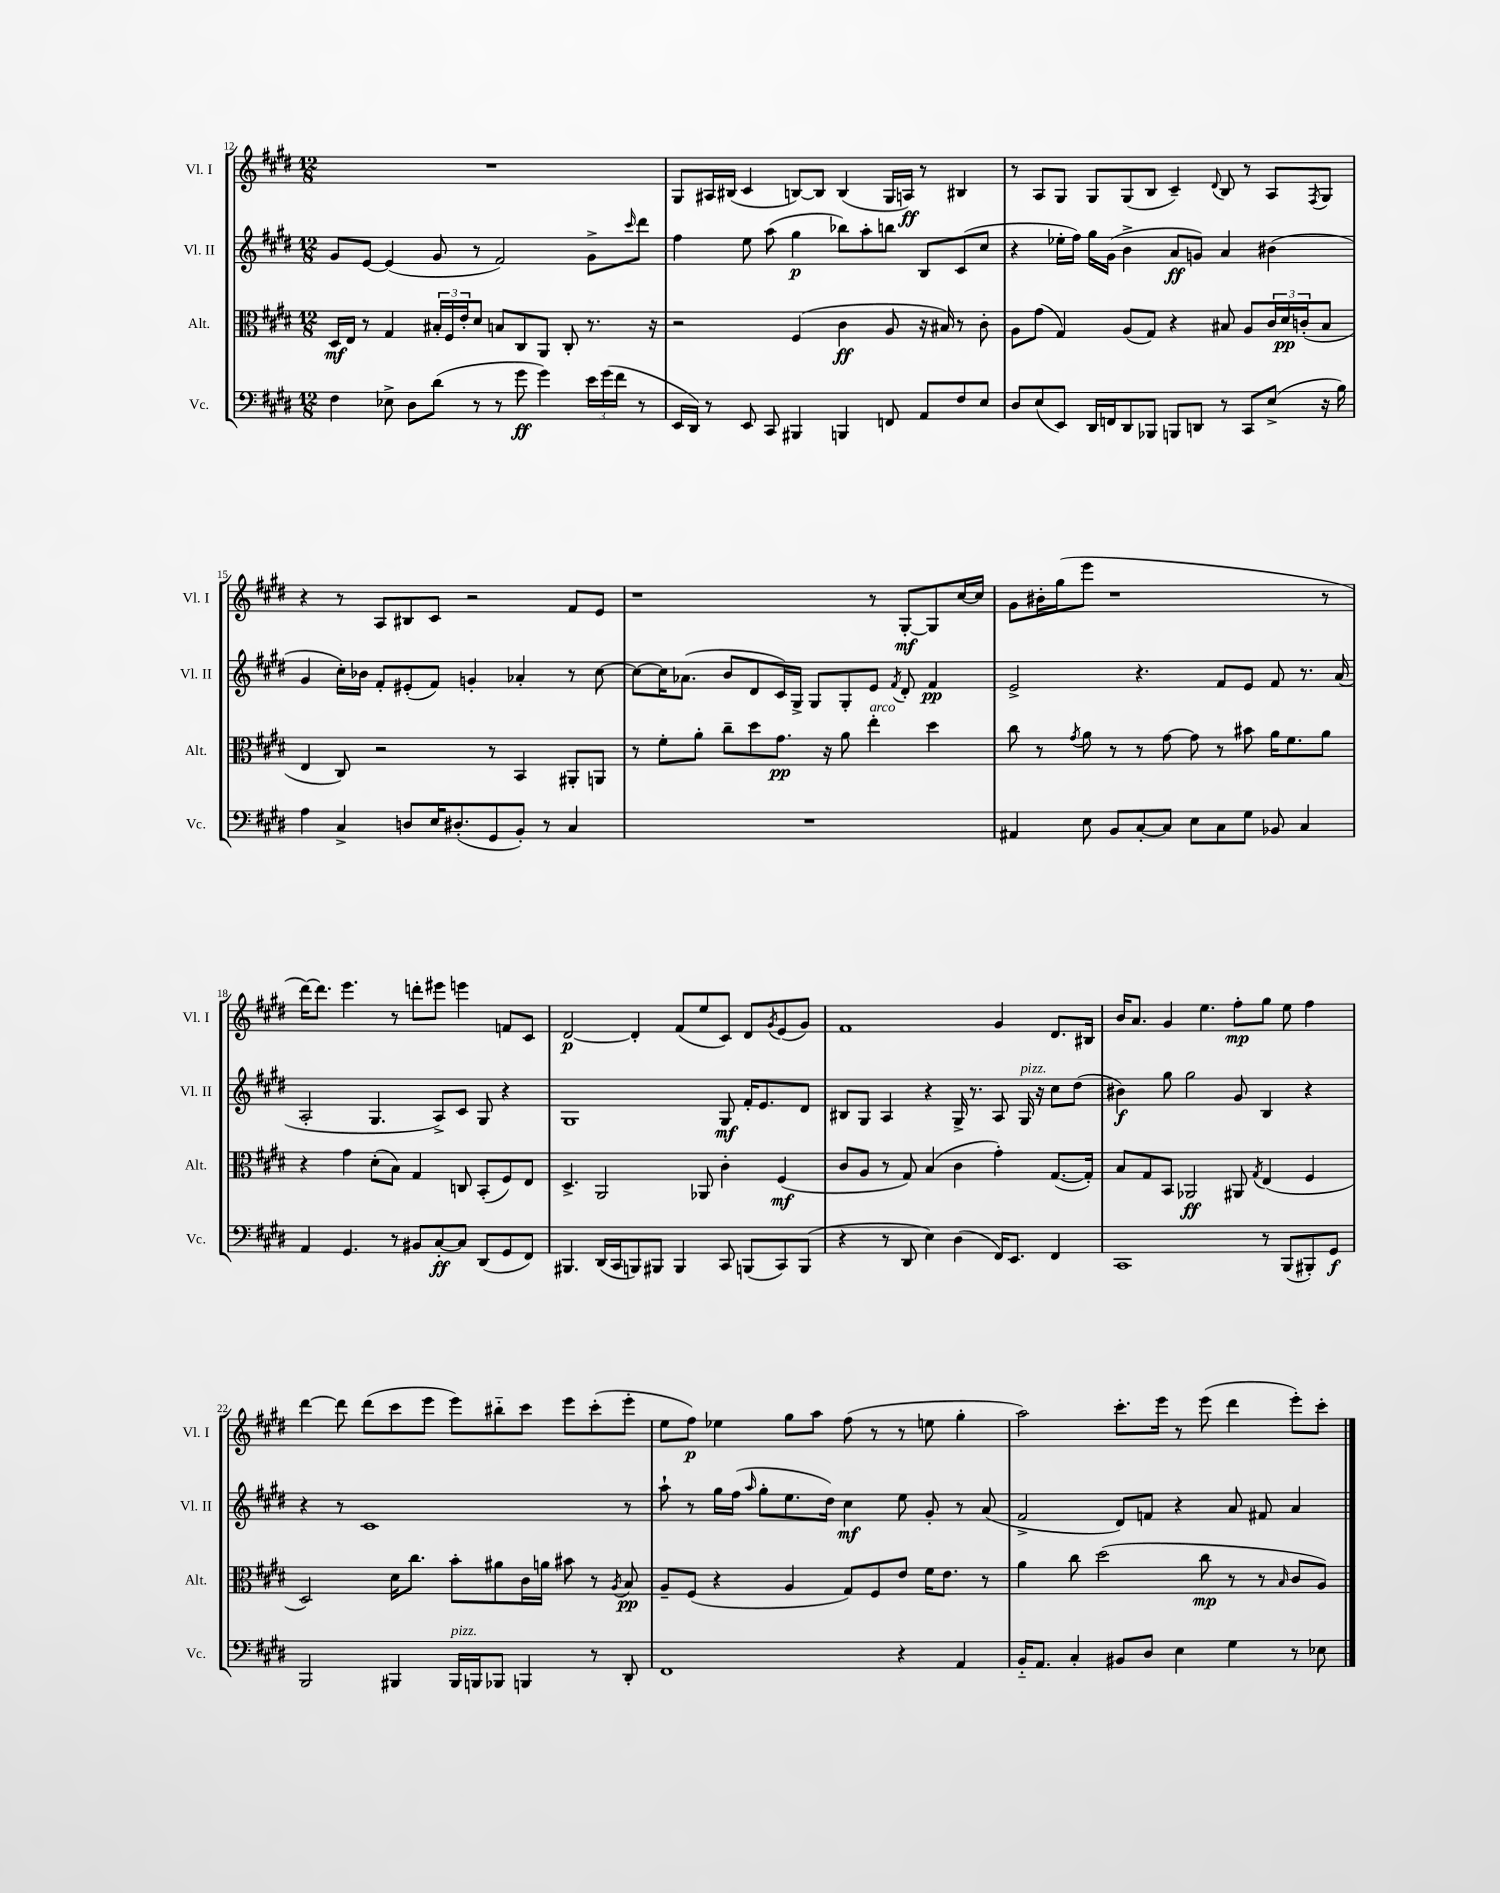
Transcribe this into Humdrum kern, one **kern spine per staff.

**kern	**kern	**kern	**kern
*staff4	*staff3	*staff2	*staff1
*clefF4	*clefC3	*clefG2	*clefG2
*k[f#c#g#d#]	*k[f#c#g#d#]	*k[f#c#g#d#]	*k[f#c#g#d#]
*M12/8	*M12/8	*M12/8	*M12/8
4F#\	16D#/LL	8g#/L	1.r
.	16E/JJ	.	.
.	8r	[8e/J	.
8E-^\	4G#/	(4e/]	.
8D#\L	.	.	.
(8d#\J	24B#'/LL	8g#/	.
.	24F#/	.	.
.	24e'/J	.	.
8r	8d#/J	8r	.
8r	8B/L	2f#/)	.
8g#\	8C#/	.	.
4g#\)	8AA/J	.	.
.	8C#'/	.	.
24e\LL	8.r	8g#^\L	.
(24g#\	.	.	.
24f#\JJ	.	.	.
.	.	16qqccc#/	.
8r	.	8ddd#\J	.
.	16r	.	.
=	=	=	=
16EE/LL	2r	4ff#\	8G#/L
16DD#/JJ)	.	.	.
8r	.	.	16A#/L
.	.	.	(16B#/JJ
8EE/	.	8ee\	4c#/
8CC#/	.	(8aa\	.
4BBB#/	(4F#/	4gg#\	[8B/L)
.	.	.	8B/]J
4BBB/	4c#\	8bb-\L)	(4B/
.	.	8aa'\	.
8FF/	8A/	8bb\J	16G#/LL
.	.	.	16A/JJ)
8AA/L	16r	8B/L	8r
.	16B#/)	.	.
8F#/	8r	(8c#/	4B#/
8E/J	8c#'\	8cc#/J	.
=	=	=	=
8D#/L	8A\L	4r	8r
(8E/	(8g#\J	.	8A/L
8EE/J)	4G#/)	16ee-'\LL	8G#/J
.	.	16ff#\JJ)	.
16DD#/LL	.	16gg#\LL	8G#/L
16FF/J	.	(16g#\JJ	.
8DD#/	(8A/L	4b^\	(8G#/
8BBB-/J	8G#/J)	.	8B/J
8BBB/L	4r	8a/L	4c#~/)
8DD/J	.	8g/J)	.
.	.	.	8qqd#/
8r	8B#/	4a/	8B/
8CC#/L	8A/L	.	8r
(8E^/J	24c#/L	(4b#\	8A/L
.	24d#/	.	.
.	(24c'/J	.	.
.	.	.	8qF#/
16r	8B#/J	.	8G#/J
16B\)	.	.	.
=	=	=	=
4A\	4E/	4g#/	4r
4C#^/	8C#/)	16cc#'\LL)	8r
.	.	16b-\JJ	.
.	2r	8f#'/L	8A/L
8D/L	.	(8e#'/	8B#/
16E/K	.	8f#/J)	8c#/J
(8.D#'/	.	.	.
.	.	4g'/	2r
8GG#/	8r	.	.
8BB'/J)	4BB/	4a-'/	.
8r	.	.	.
4C#/	8AA#'/L	8r	8f#/L
.	8AA/J	[8cc#\	8e/J
=	=	=	=
1.r	8r	8cc#\_L	1r
.	8f#'\L	16cc#\]K	.
.	.	(8.a-\J	.
.	8a'\J	.	.
.	8cc#~\L	8b/L	.
.	8dd#\	8d#/	.
.	8.g#\J	16c#/L)	.
.	.	16G#^/JJ	.
.	.	8G#/L	.
.	16r	.	.
.	8a\	8G#'/	.
.	4ee'\	8e/J	8r
.	.	8qf#/	.
.	.	8d#'/	[8G#'/L
.	4dd#\	4f#/	8G#/]
.	.	.	[16cc#/L
.	.	.	16cc#/]JJ
=	=	=	=
4AA#/	8cc#\	2e^/	8g#\L
.	8r	.	16b#'\L
.	.	.	(16gg#\J
.	8qg#/	.	.
8E\	8a\	.	8eee\J
8BB/L	8r	.	1r
[8C#'/	8r	4.r	.
8C#/]J	[8g#\	.	.
8E\L	8g#\]	.	.
8C#\	8r	8f#/L	.
8G#\J	8b#\	8e/J	.
8BB-/	16a\LK	8f#/	.
.	8.f#\	.	.
4C#/	.	8.r	.
.	8a\J	.	8r
.	.	(16a/	.
=	=	=	=
4AA/	4r	2A'/	[16ddd#\LK)
.	.	.	8.ddd#\]J
4.GG#/	4g#\	.	4.eee\
.	(8d#'\L	4.G#/	.
8r	8B\J)	.	8r
8BB#/L	4G#/	.	8ddd'\L
[8C#'/	.	8A^/L)	8eee#\J
8C#/]J	8C/	8c#/J	4eee\
(8DD#/L	(8BB'/L	8G#/	.
8GG#/	8F#/)	4r	8f/L
8FF#/J)	8E/J	.	8c#/J
=	=	=	=
4.BBB#/	4.D#^/	1G#	[2d#/
(16DD#/LL	2AA/	.	.
16CC#/J	.	.	.
8BBB/)	.	.	4d#'/]
8BBB#/J	.	.	.
4BBB#/	.	.	(8f#/L
.	8AA-/	.	8ee/
8CC#/	4c#'\	8G#/	8c#/J)
(8BBB/L	.	16f#'/LK	8d#/L
.	.	8.e/	.
.	.	.	8qg#/
8CC#/)	(4F#/	.	(8e/
(8BBB/J	.	8d#/J	8g#/J)
=	=	=	=
4r	8c#/L	8B#/L	1f#
.	8A/J	8G#/J	.
8r	8r	4A/	.
8DD#/	8G#/)	.	.
4E\)	(4B/	4r	.
(4D#\	4c#\	16G#^/	.
.	.	8.r	.
16FF#/LK)	4g#'\)	8A/	4g#/
8.EE/J	.	.	.
.	.	16G#/	.
.	.	16r	.
4FF#/	([8.G#/L	8cc#\L	8.d#/L
.	.	(8dd#\J	.
.	16G#'/]Jk)	.	16B#/Jk
=	=	=	=
1CC#	8B/L	4b#\)	16b/LK
.	.	.	8.a/J
.	8G#/	.	.
.	8BB/J	8gg#\	4g#/
.	2AA-/	2gg#\	.
.	.	.	4.ee\
.	8AA#/	8g#/	8ff#'\L
.	8qG#/	.	.
8r	(4E/	4B/	8gg#\J
(8BBB/L	.	.	8ee\
8BBB#'/)	4F#/	4r	4ff#\
8GG#/J	.	.	.
=	=	=	=
2BBB/	2D#/)	4r	[4ddd#\
.	.	8r	8ddd#\]
.	.	1c#	(8ddd#\L
4BBB#/	16d#\LK	.	8ccc#\
.	8.cc#\J	.	.
.	.	.	8eee\J
16BBB#/LL	8b'\L	.	8eee\L)
16BBB/J	.	.	.
8BBB-/J	8a#\	.	8bb#'~\
4BBB/	16c#\L	.	8ccc#\J
.	16a\JJ	.	.
.	8b#\	.	8eee\L
8r	8r	.	(8ccc#'\
.	8qA/	.	.
8DD#'/	8B/	8r	8eee'\J
=	=	=	=
1FF#	8A~/L	8aa`\	8ee\L
.	(8F#/J	8r	8ff#\J)
.	4r	16gg#\LL	4ee-\
.	.	(16ff#\JJ	.
.	.	16qqaa/	.
.	.	8gg#'\L	.
.	4A/	8.ee\	8gg#\L
.	.	.	8aa\J
.	.	16dd#\Jk)	.
.	8G#/L)	4cc#\	(8ff#\
.	8F#/	.	8r
4r	8e/J	8ee\	8r
.	16f#\LK	8g#'/	8ee\
.	8.e\J	.	.
4AA/	.	8r	4gg#'\
.	8r	(8a/	.
=	=	=	=
16BB'~/LK	4a\	2f#^/	2aa\)
8.AA/J	.	.	.
4C#'/	8cc#\	.	.
.	(2dd#\	.	.
8BB#/L	.	8d#/L)	8.ccc#'\L
8D#/J	.	8f/J	.
.	.	.	16eee\Jk
4E\	.	4r	8r
.	8cc#\	.	(8eee\
4G#\	8r	8a/	4ddd#\
.	8r	8f#/	.
.	16qqB/	.	.
8r	8c#/L	4a/	8eee'\L)
8E-\	8A/J)	.	8ccc#'\J
==	==	==	==
*-	*-	*-	*-
